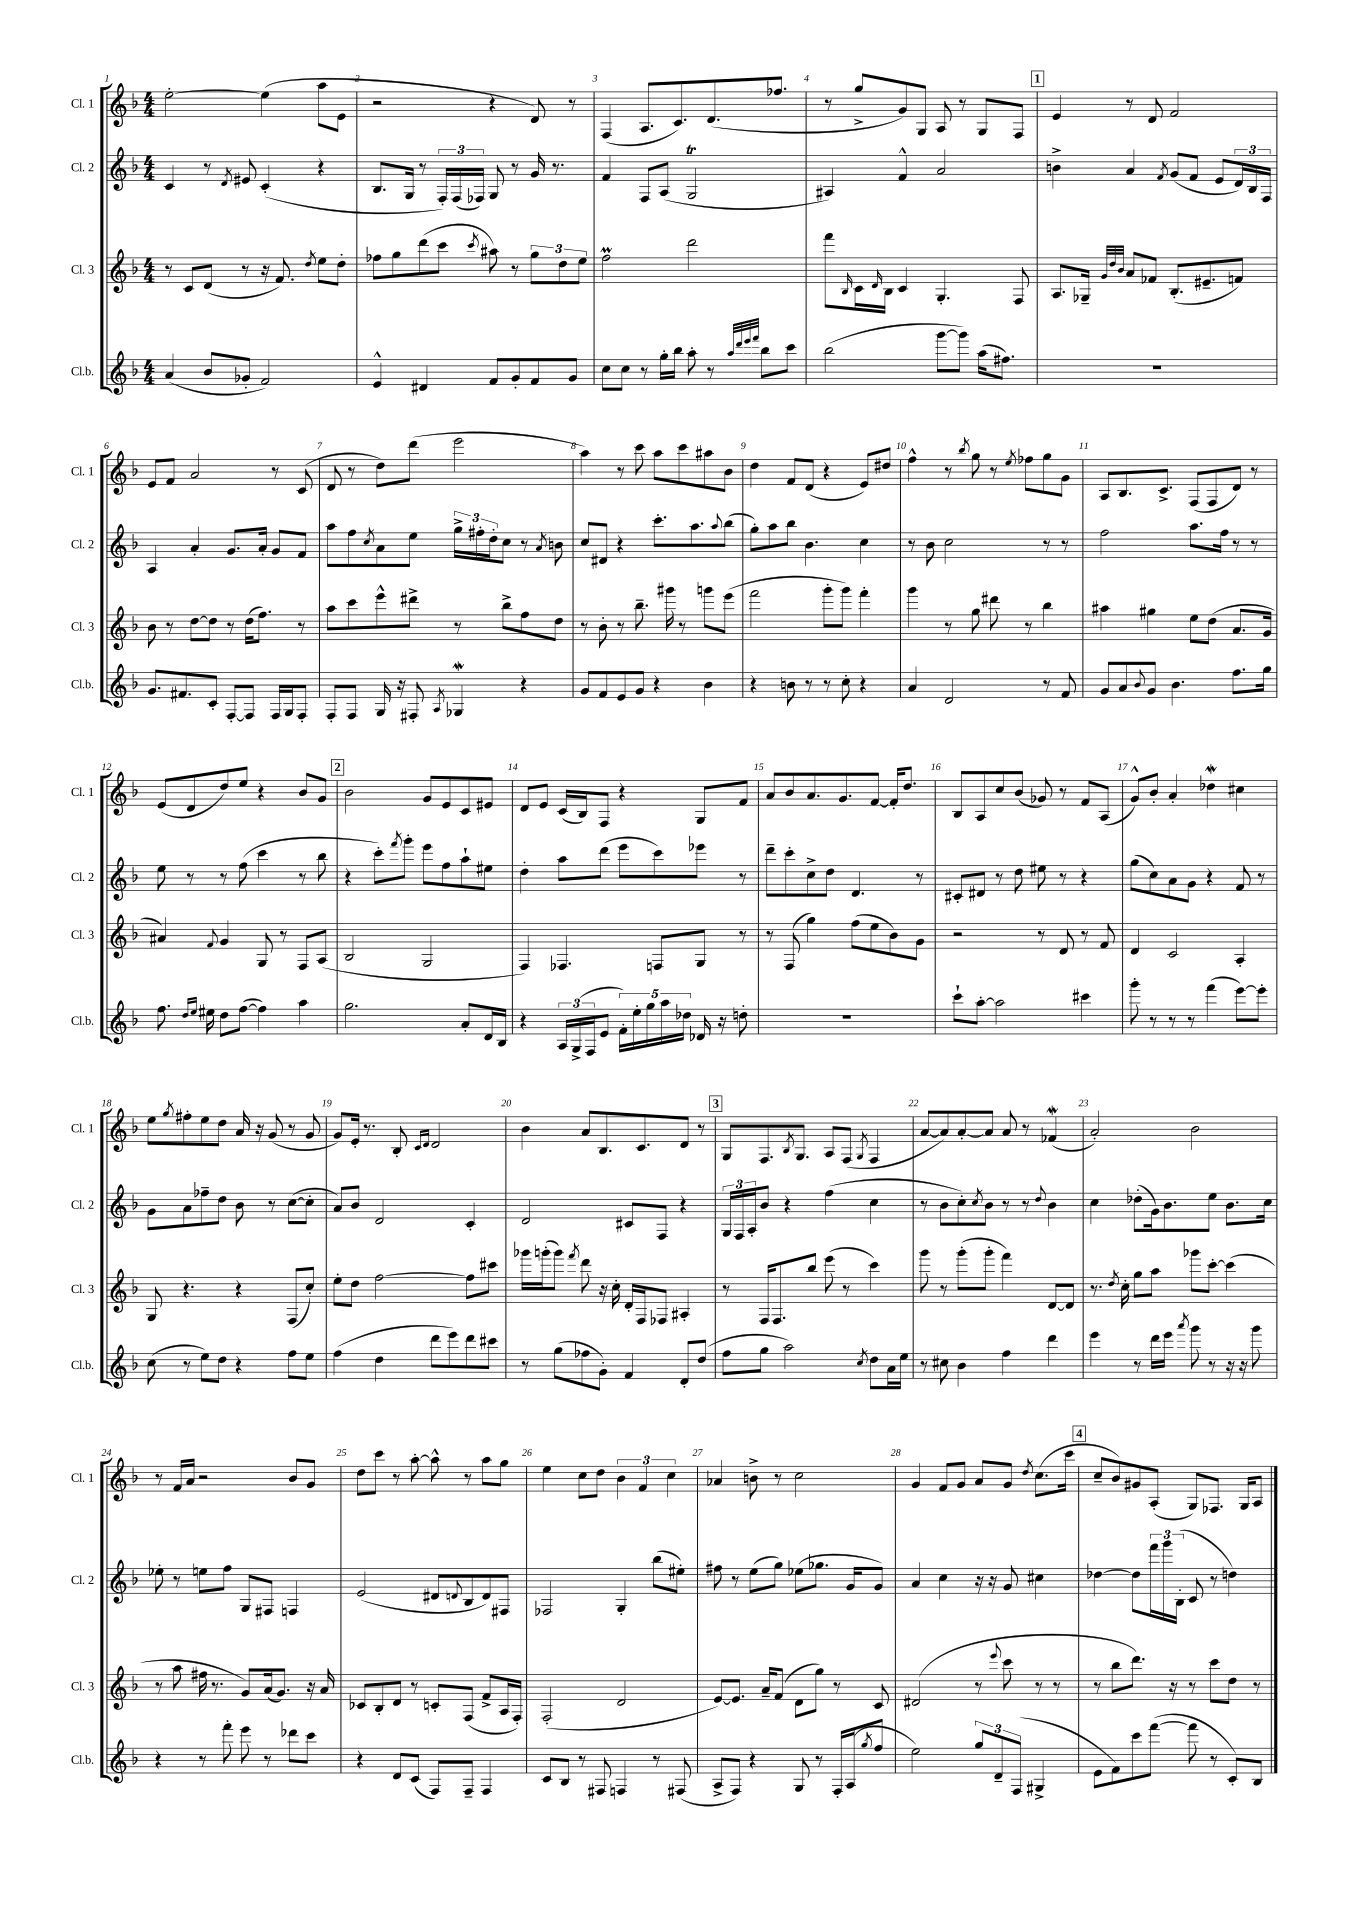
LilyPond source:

<<
\new StaffGroup <<
\new Staff = "s0" \with { instrumentName = "Cl. 1" shortInstrumentName = "Cl. 1" } {
    \clef treble \key f \major \numericTimeSignature \time 4/4
    e''2~-. e''4( a''8 e'8 |
    r2 r4 d'8) r8 |
    f4( a8. c'8.) d'8.( fes''8. |
    r8 g''8-> g'8) g8 a8 r8 g8 f8 |
    \mark \markup { \box "1" } e'4 r8 d'8 f'2 |
    e'8 f'8 a'2 r8 c'8( |
    d'8 r8 d''8) d'''8( e'''2 |
    a''4) r8 c'''8 a''8 c'''8 ais''8 bes'8 |
    d''4 f'8 d'8( r4 e'8) dis''8 |
    f''4-^ r8 \acciaccatura { bes''8 } g''8 r8 \acciaccatura { e''8 } fes''8 g''8 g'8 |
    a8 bes8. c'8.-> f8( f8 d'8) r8 |
    e'8( d'8 d''8) e''8 r4 bes'8 g'8 |
    \mark \markup { \box "2" } bes'2 g'8 e'8 c'8 eis'8 |
    d'8 e'8 c'16( bes16) f8 r4 g8 f'8 |
    a'8 bes'8 a'8. g'8. f'8~ f'16-. d''8. |
    bes8 a8 c''8 bes'8( ges'8) r8 f'8 a8( |
    g'8-^) bes'8-. a'4-. des''4\mordent cis''4 |
    e''8 \acciaccatura { g''8 } fis''8-. e''8 d''8 a'16 r16 g'8( r8 g'8 |
    g'8) e'16-. r8. bes8-. \grace { c'16 d'16 } d'2 |
    bes'4 a'8 bes8. c'8. d'8 r8 |
    \mark \markup { \box "3" } g8 f8. \acciaccatura { bes8 } g8. a8 f8( \acciaccatura { g8 } f4 |
    a'8~ a'8) a'8~-. a'8 a'8 r8 fes'4\mordent( |
    a'2-.) bes'2 |
    r8 f'16 a'16 r2 bes'8 g'8 |
    d''8 c'''8 r8 a''8~-. a''8-^ r8 a''8 g''8 |
    e''4 c''8 d''8 \tuplet 3/2 { bes'4 f'4 c''4 } |
    aes'4 b'8-> r8 c''2 |
    g'4 f'8 g'8 a'8 g'8 \acciaccatura { d''8 } c''8.( c'''16 |
    \mark \markup { \box "4" } c''8-- bes'8) gis'8 a8-.( g8) fes8. g16 a8 \bar "|." |
}
\new Staff = "s1" \with { instrumentName = "Cl. 2" shortInstrumentName = "Cl. 2" } {
    \clef treble \key f \major \numericTimeSignature \time 4/4
    c'4 r8 \acciaccatura { d'8 } eis'8 c'4-.( r4 |
    bes8. g16 r8 \tuplet 3/2 { f16-.) f16( fes16) } g8 r8 g'16 r8. |
    f'4 f8 a8( g2\trill |
    ais4) f'4-^ a'2 |
    \mark \markup { \box "1" } b'4-> a'4 \acciaccatura { f'8 } g'8( f'8 e'8 \tuplet 3/2 { d'16) bes16 f16 } |
    a4 a'4-. g'8. a'16-. g'8 f'8 |
    a''8 f''8 \acciaccatura { c''8 } a'8 e''8 \tuplet 3/2 { g''16-> fis''16-. d''16-. } c''8 r8 \acciaccatura { a'8 } b'8 |
    c''8 dis'8 r4 c'''8.-. a''8. \appoggiatura { a''8 } bes''8( |
    g''8-.) a''8 bes''8 bes'4. c''4 |
    r8 bes'8 c''2 r8 r8 |
    f''2 a''8. f''16 r8 r8 |
    e''8 r8 r8 f''8( c'''4 r8 bes''8 |
    \mark \markup { \box "2" } r4 c'''8-.) \acciaccatura { f'''8 } g'''8-. e'''8 f''8 a''8-! eis''8 |
    d''4-. a''8 d'''8( e'''8 c'''8) ees'''8 r8 |
    d'''8-- c'''8-. c''8-> d''8 d'4. r8 |
    cis'8-. dis'8 r8 d''8 eis''8 r8 r4 |
    g''8( c''8) a'8 g'8 r4 f'8 r8 |
    g'8 a'8 fes''8-- d''8 bes'8 r8 c''8~( c''8-. |
    a'8) bes'8 d'2 c'4-. |
    d'2 cis'8 f8 r4 |
    \mark \markup { \box "3" } \tuplet 3/2 { g16 f16 a16-. } bes'8 r4 f''4( c''4 |
    r8 bes'8 c''8-.) \acciaccatura { c''8 } bes'8 r8 r8 \appoggiatura { d''8 } bes'4 |
    c''4 des''8-.( g'16) bes'8. e''8 bes'8. c''16 |
    ees''8-. r8 e''8 f''8 g8 fis8 f4 |
    e'2( dis'8 \appoggiatura { d'8 } bes8 d'8) fis8 |
    fes2 g4-. bes''8( eis''8-.) |
    fis''8 r8 e''8( g''8) ees''8( ges''8. g'16 g'8) |
    a'4 c''4 r16 r16 g'8 cis''4 |
    \mark \markup { \box "4" } des''4~ des''8 \tuplet 3/2 { f'''16 g'''16 bes16-.( } c'8 r8 d''4) \bar "|." |
}
\new Staff = "s2" \with { instrumentName = "Cl. 3" shortInstrumentName = "Cl. 3" } {
    \clef treble \key f \major \numericTimeSignature \time 4/4
    r8 c'8 d'8( r8 r16 f'8.) \acciaccatura { d''8 } e''8 d''8-. |
    fes''8 g''8 d'''8( c'''8 \acciaccatura { c'''8 } ais''8) r8 \tuplet 3/2 { g''8 d''8 e''8 } |
    f''2\prall d'''2 |
    f'''8 \grace { bes16 } c'16 \grace { d'16 } bes16 c'4 g4.-. f8 |
    \mark \markup { \box "1" } a8. ges16-- \grace { g'32 d''32 bes'32 } a'8 fes'8 bes8.-.( eis'8.-- f'8) |
    bes'8 r8 d''8~ d''8 r8 d''16( f''8.) r8 |
    a''8 c'''8 e'''8-^ dis'''8-> r8 bes''8-> f''8 d''8 |
    r8 bes'8-. r8 bes''8.-- gis'''16 r8 g'''8 e'''8( |
    f'''2 g'''8-. g'''8) f'''4-. |
    g'''4 r8 g''8 dis'''8 r8 bes''4 |
    ais''4 gis''4 e''8 d''8( a'8. g'16 |
    ais'4) \appoggiatura { f'8 } g'4 g8 r8 f8 a8( |
    \mark \markup { \box "2" } bes2 g2 |
    f4) fes4. f8 g8 r8 |
    r8 f8( g''4) f''8( e''8 bes'8) g'8 |
    r2 r8 d'8 r8 f'8 |
    d'4 c'2 a4-. |
    g8 r4. r4 f8( c''8-.) |
    e''8-. d''8 f''2~ f''8 cis'''8 |
    ges'''16 g'''16-.( g'''8) \acciaccatura { f'''8 } d'''8 r16 c''16-. d'16-. f16 fes8 ais4-. |
    \mark \markup { \box "3" } r8 f16 f8. bes''8 e'''8( r8 c'''4) |
    g'''8 r8 g'''8-.( g'''8-. f'''4) d'8~ d'8 |
    r8. \acciaccatura { d''8 } c''16-. g''8 a''8 ges'''8 c'''8~-. c'''4( |
    r8 a''8 fis''16 r8. g'8) a'16( g'8.) r16 a'16 |
    ces'8 bes8-. d'8 r8 c'8-. f8( f'8-> a16 f16-.) |
    f2-.( d'2 |
    e'8~) e'8. a'16-- f'8( d'8 g''8) r8 c'8 |
    dis'2( r8 \appoggiatura { e'''8 } c'''8 r8 r8 |
    \mark \markup { \box "4" } r8 bes''8 d'''8.) r16 r8 c'''8 d''8 r8 \bar "|." |
}
\new Staff = "s3" \with { instrumentName = "Cl.b." shortInstrumentName = "Cl.b." } {
    \clef treble \key f \major \numericTimeSignature \time 4/4
    a'4( bes'8 ges'8-. f'2) |
    e'4-^ dis'4 f'8 g'8-. f'8 g'8 |
    c''8 c''8 r8 g''16-. bes''16 a''8-. r8 \grace { a''32 d'''32 e'''32 f'''32 } bes''8 c'''8 |
    bes''2( g'''8~ g'''8) a''16( fis''8.) |
    \mark \markup { \box "1" } R1 |
    g'8. fis'8. c'8-. f8~-. f8 f16 g16 f8-. |
    f8-. f8 g16 r16 fis8-. \acciaccatura { a8 } ges4\mordent r4 |
    g'8 f'8 e'8 g'8 r4 bes'4 |
    r4 b'8 r8 r8 c''8-. r4 |
    a'4 d'2 r8 f'8 |
    g'8 a'8 \appoggiatura { bes'8 } g'8 bes'4. f''8. g''16 |
    f''8. \grace { d''16 e''16 } eis''16 d''8 f''8~( f''4) a''4 |
    \mark \markup { \box "2" } g''2. a'8-. d'16 bes16 |
    r4 \tuplet 3/2 { a16 g16->( f16 } e'8 \tuplet 5/4 { f'16-.) e''16-. g''16 a''16 des''16 } des'16 r16 d''8-. |
    R1 |
    c'''8-! a''8~-. a''2 cis'''4 |
    g'''8-. r8 r8 r8 f'''4( e'''8~) e'''8-. |
    c''8( r8 e''8) d''8 r4 f''8 e''8 |
    f''4( d''4 d'''8 e'''8) d'''8 cis'''8 |
    r8 g''8( fes''8 g'8-.) f'4 d'8-. d''8( |
    \mark \markup { \box "3" } f''8 g''8 a''2) \acciaccatura { c''8 } d''8 a'16 e''16 |
    r8 cis''8 bes'4 f''4 d'''4 |
    e'''4 r8 d'''16 e'''16 \acciaccatura { a'''8 } g'''8 r8 r16 r16 g'''8 |
    r4 r8 f'''8-. e'''8 r8 des'''8 c'''8 |
    r4 d'8 c'8( f8) f8-- f4 |
    c'8 bes8 r8 fis8 f4 r8 fis8( |
    a8-> f8) r4 g8 r8 f16-. a16( \acciaccatura { g''8 } f''8 |
    e''2) \tuplet 3/2 { g''8 d'8-- f8( } gis4-> |
    \mark \markup { \box "4" } e'8 f'8) c'''8 f'''8~( f'''8 r8 c'8-.) bes8 \bar "|." |
}
>>
>>
\layout { \context { \Score \override BarNumber.break-visibility = ##(#f #t #t) barNumberVisibility = #all-bar-numbers-visible } }
